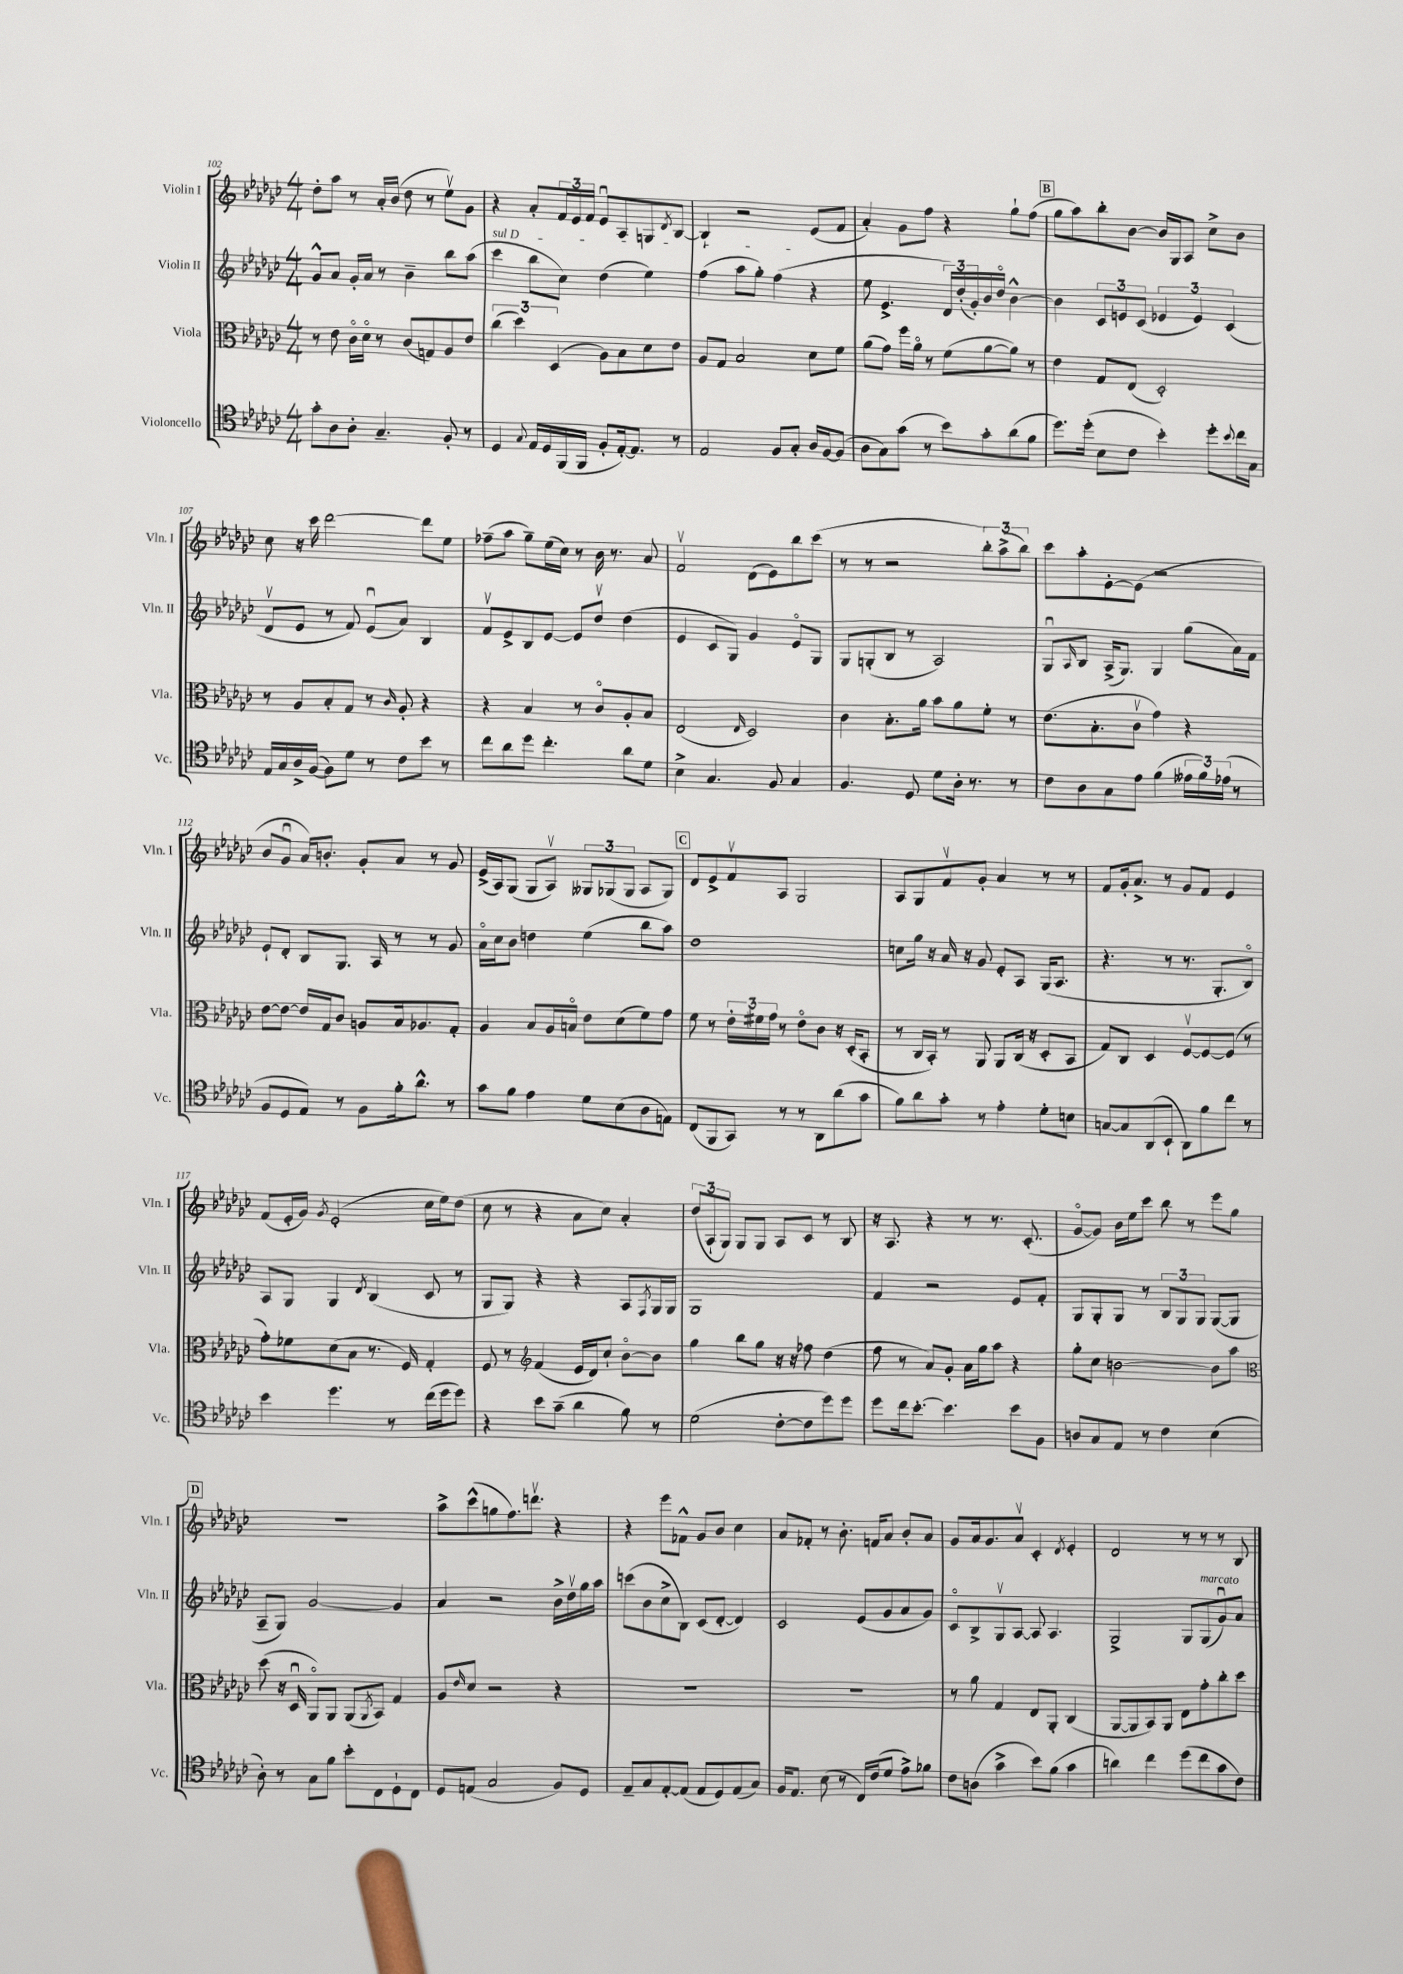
<<
\new StaffGroup <<
\new Staff = "s0" \with { instrumentName = "Violin I" shortInstrumentName = "Vln. I" } {
    \clef treble \key ges \major \numericTimeSignature \time 4/4
    des''8-. aes''8 r8 aes'16-. bes'16( des''8 r8 ees''8\upbow) ges'8 |
    r4 aes'8-. \tuplet 3/2 { f'16 ees'16 f'16 } ees'8\downbow aes8 g8 \acciaccatura { des'8 } bes8~ |
    bes4-! r2 ees'8( f'8 |
    aes'4-.) ges'8 f''8 r4 ges''8-! f''8( |
    \mark \markup { \box "B" } ges''8 aes''8) bes''8-. bes'8~ bes'16 ges16 aes8 ces''8-> bes'8 |
    ces''8 r16 ces'''16 des'''2~ des'''8 ees''8 |
    fes''8--( aes''8 ges''8--) ees''16( ces''16) r8 bes'16 r8. aes'8 |
    f'2\upbow des'8( ees'8) bes''8 ces'''8( |
    r8 r8 r2 \tuplet 3/2 { bes''8-.) aes''8->( bes''8) } |
    ces'''8 aes''8-. ees'8~-. ees'8( r2 |
    bes'8 ges'8\downbow aes'16) b'8.-. ges'8-. aes'8 r8 ges'8 |
    ees'16->( aes16) ges8( ges8 aes8\upbow) \tuplet 3/2 { geses8 ges8( ges8 } aes8 ges8) |
    \mark \markup { \box "C" } des'8 ees'8-> f'8\upbow aes8 ges2 |
    aes8 ges8 f'8\upbow ges'8-. aes'4 r8 r8 |
    f'8 ges'16-. aes'8.-> r8 ges'8 f'8 ees'4 |
    f'8( ees'16-. ges'16) \acciaccatura { ges'8 } ees'2-.( ces''16 ees''16) des''8( |
    ces''8 r8 r4 aes'8 ces''8) aes'4-. |
    \tuplet 3/2 { des''8( aes8-! ges8) } ges8 ges8 aes8 ces'8 r8 bes8 |
    r16 aes8. r4 r8 r8. ces'8.-.( |
    ges'8~\flageolet ges'8) bes'16 ees''16 ces'''8 bes''8 r8 ees'''8 ges''8 |
    \mark \markup { \box "D" } R1 |
    aes''8-> ces'''8-^( g''8 f''8.) d'''8.\upbow r4 |
    r4 ees'''8 fes'8-^ ges'8 bes'8 ces''4 |
    aes'8 fes'8-. r8 bes'8.-. f'16 aes'8 bes'8-. aes'8 |
    ges'8 aes'16 ges'8. aes'8\upbow ces'4-. \acciaccatura { des'8 } ees'4-. |
    des'2 r8 r8 r8 bes8 \bar "|." |
}
\new Staff = "s1" \with { instrumentName = "Violin II" shortInstrumentName = "Vln. II" } {
    \clef treble \key ges \major \numericTimeSignature \time 4/4
    ges'8-^ aes'8 ges'16-. aes'16 r8 bes'4-- bes''8 aes''8( |
    \once \override TextSpanner.bound-details.left.text = \markup { \italic "sul D" } ces'''4\startTextSpan bes''8 ces''8) des''4( ees''4) |
    f''4( aes''8 ges''8-.) f''4\stopTextSpan( r4 |
    ees''8 ees'4.-> \tuplet 3/2 { des'16) des''16-.( ges'16-.) } bes'16 des''16\flageolet bes'4~-^ |
    \mark \markup { \box "B" } bes'4 \tuplet 3/2 { ces'8 e'8 ces'8( } \tuplet 3/2 { ees'4 ees'4) ces'4( } |
    des'8\upbow ees'8 r8 f'8) ees'8\downbow( aes'8) bes4 |
    f'8\upbow ees'8-> bes8 ees'8~ ees'8 des''8\upbow des''4( |
    ees'4 ces'8 ges8) ges'4 ees'8\flageolet ges8 |
    ges8 g8-.( bes8 r8 aes2) |
    ges8\downbow \grace { aes16 } bes8 aes16->( ges8.) ges4 ges''8( aes'16) f'16 |
    ees'8-! des'8-. bes8 ges8. aes16 r8 r8 ges'8 |
    aes'16\flageolet ces''16 bes'8 d''4 ees''4( bes''8 aes''8) |
    \mark \markup { \box "C" } des''1 |
    c''8 ges''16 r16 aes'16 r16 ges'8 ees'8-. aes8 ges16( aes8. |
    r4. r8 r8. ges8.-. bes8\flageolet) |
    aes8 ges8 ges4 \acciaccatura { des'8 } bes4( ces'8 r8 |
    ges8 ges8) r4 r4 aes8 \acciaccatura { f8 } ges16 ges16 |
    ges1 |
    f'4 r2 ees'8 f'8-. |
    ges8 ges8-. ges8 r8 \tuplet 3/2 { bes8 ges8 ges8 } ges8~( ges8 |
    \mark \markup { \box "D" } aes8-- ges8) ges'2~ ges'4 |
    aes'4 r2 bes'16-> des''16\upbow ges''16 aes''16 |
    c'''8( bes'8 ces''8-> bes8) ces'8( des'8~-. des'4) |
    ces'2 ees'8( ges'8 aes'8 ges'8) |
    ces'8\flageolet bes8-> ges8\upbow aes8~ aes8 aes4. |
    ges2-> ges8 ges8^\markup { \italic "marcato" }( ges'8\downbow) aes'8 \bar "|." |
}
\new Staff = "s2" \with { instrumentName = "Viola" shortInstrumentName = "Vla." } {
    \clef alto \key ges \major \numericTimeSignature \time 4/4
    r8 ees'8 ces'16\flageolet des'16\flageolet r8 ces'8( g8) aes8 ees'8 |
    \tuplet 3/2 { ces''4( des''4) des4( } aes8) bes8 des'8 ees'8 |
    aes8 ges8 bes2 des'8 f'8 |
    aes'8( ges'8) f''16 aes'16\flageolet r8 f'8( aes'8~ aes'8) r8 |
    \mark \markup { \box "B" } ees'4 ges8 ees8( des2-.) |
    r8 aes8 bes8-. ges8 r8 \grace { ces'16 } aes8-. r4 |
    r4 bes4 r8 ces'8\flageolet aes8-. bes8 |
    ees2( \grace { ees16 } des2) |
    ces'4 bes8.-. aes'16 bes'8 aes'8 f'8-. r8 |
    ees'8.( bes8.-. ces'8\upbow ges'4) r4 |
    ees'8~ ees'8~ ees'16 ges16 ces'8 a8 bes16 aes8. ges8-. |
    aes4 bes8 aes16 b16\flageolet ees'8 des'8( f'8) ges'8 |
    \mark \markup { \box "C" } f'8 r8 \tuplet 3/2 { ees'16-. fis'16 ges'16 } r8 ees'8\flageolet ces'8 r16 des16-.( bes,8-. |
    r8 ces16 bes,16-.) r8 aes,8 aes,8 ces16( r16 des8-. bes,8 |
    ges8) ces8 des4 f8~\upbow f8~ f8( r8 |
    ges'8-.) fes'8 des'8( bes8 r8. f16) ges4-. |
    f8 r8 \clef treble f'4( ees'16 des'16) ces''8-! bes'8~\flageolet bes'8 |
    ges''4 bes''8 ges''8 r16 r16 fes''8 des''4( |
    f''8 r8 aes'8) ges'8-. aes'16 ges''16 aes''8 r4 |
    ges''8-. ces''8 b'2~ b'8 aes''8 |
    \mark \markup { \box "D" } \clef alto des''8( r16 des16\downbow aes,8\flageolet) aes,8 aes,8( \acciaccatura { aes,8 } bes,8) ges4 |
    aes8 \grace { ees'16 } des'8 r2 r4 |
    R1 |
    R1 |
    r8 aes'8 ges4 ees8 aes,8-. ces4( |
    aes,8~ aes,8 bes,8) aes,8 ees8 ges'8-. ces''8-. des''8 \bar "|." |
}
\new Staff = "s3" \with { instrumentName = "Violoncello" shortInstrumentName = "Vc." } {
    \clef tenor \key ges \major \numericTimeSignature \time 4/4
    ges'8-. aes8 aes8-. ges4.-- f8-. r8 |
    des4 \appoggiatura { ges8 } ees16 des16 f,16( f,16 f8-. ees16~-.) ees8. r8 |
    ees2 f8 ges8-. aes16 f16~ f8( |
    aes8 ges8) ges'8( r8 bes'8) ges'8-. aes'8( f'8 |
    \mark \markup { \box "B" } des''8.) des''16-.( bes8 ces'8 bes'4-.) des''8-. \appoggiatura { bes'8 } ces''16 ges16 |
    ees16 ges16 aes16-> f16~( f8) des'8 r8 ces'8 bes'8 r8 |
    ces''8 aes'8 des''8 ces''4.-. aes'8 des'8 |
    bes4-> ges4. f8 ges4 |
    f4. des8 des'8 aes16-. r8. r8 |
    ces'8 aes8 ges8 ees'8 f'4( \tuplet 3/2 { eeses'16 f'16) ees'16( } r8 |
    f8 des8 ees8) r8 f8 f'16-. aes'8.-^ r8 |
    ges'8 f'8 ees'4 des'8 bes8( aes8 e8) |
    \mark \markup { \box "C" } ces8( f,8 ges,8) r8 r8 aes,8 aes'8( ges'8 |
    f'8) aes'8 ges'8-. r8 ees'4-. des'8-. b8 |
    g8~ g8 aes,8( bes,8-! aes,8) f'8 ces''8 r8 |
    bes'4 des''4. r8 ces''16( des''16 des''8) |
    r4 bes'8 ges'8--( aes'4 f'8) r8 |
    des'2( ces'8~-. ces'8 des''8) des''8 |
    des''8 ces''16 bes'8.~-. bes'4. bes'8 f8 |
    a8 ges8 ees8 r8 ces'4 bes4( |
    \mark \markup { \box "D" } aes8-.) r8 ges8 f'8 bes'8-. ces8 des8-! ces8 |
    des8 e8( ges2 f8) des8 |
    ees8-- ges8 ees8~-. ees8( ees8 des8) ees8( ges8) |
    f16 ees8. bes8( r8 ces16) ces'16( des'8 ees'8->) fes'8 |
    ces'8 a8( ges'4-> bes'8) f'8( ges'4 |
    a'4) ces''4 des''8( ces''8 ges'8 ces'8) \bar "|." |
}
>>
>>
\layout { \context { \Score currentBarNumber = #102 } }
